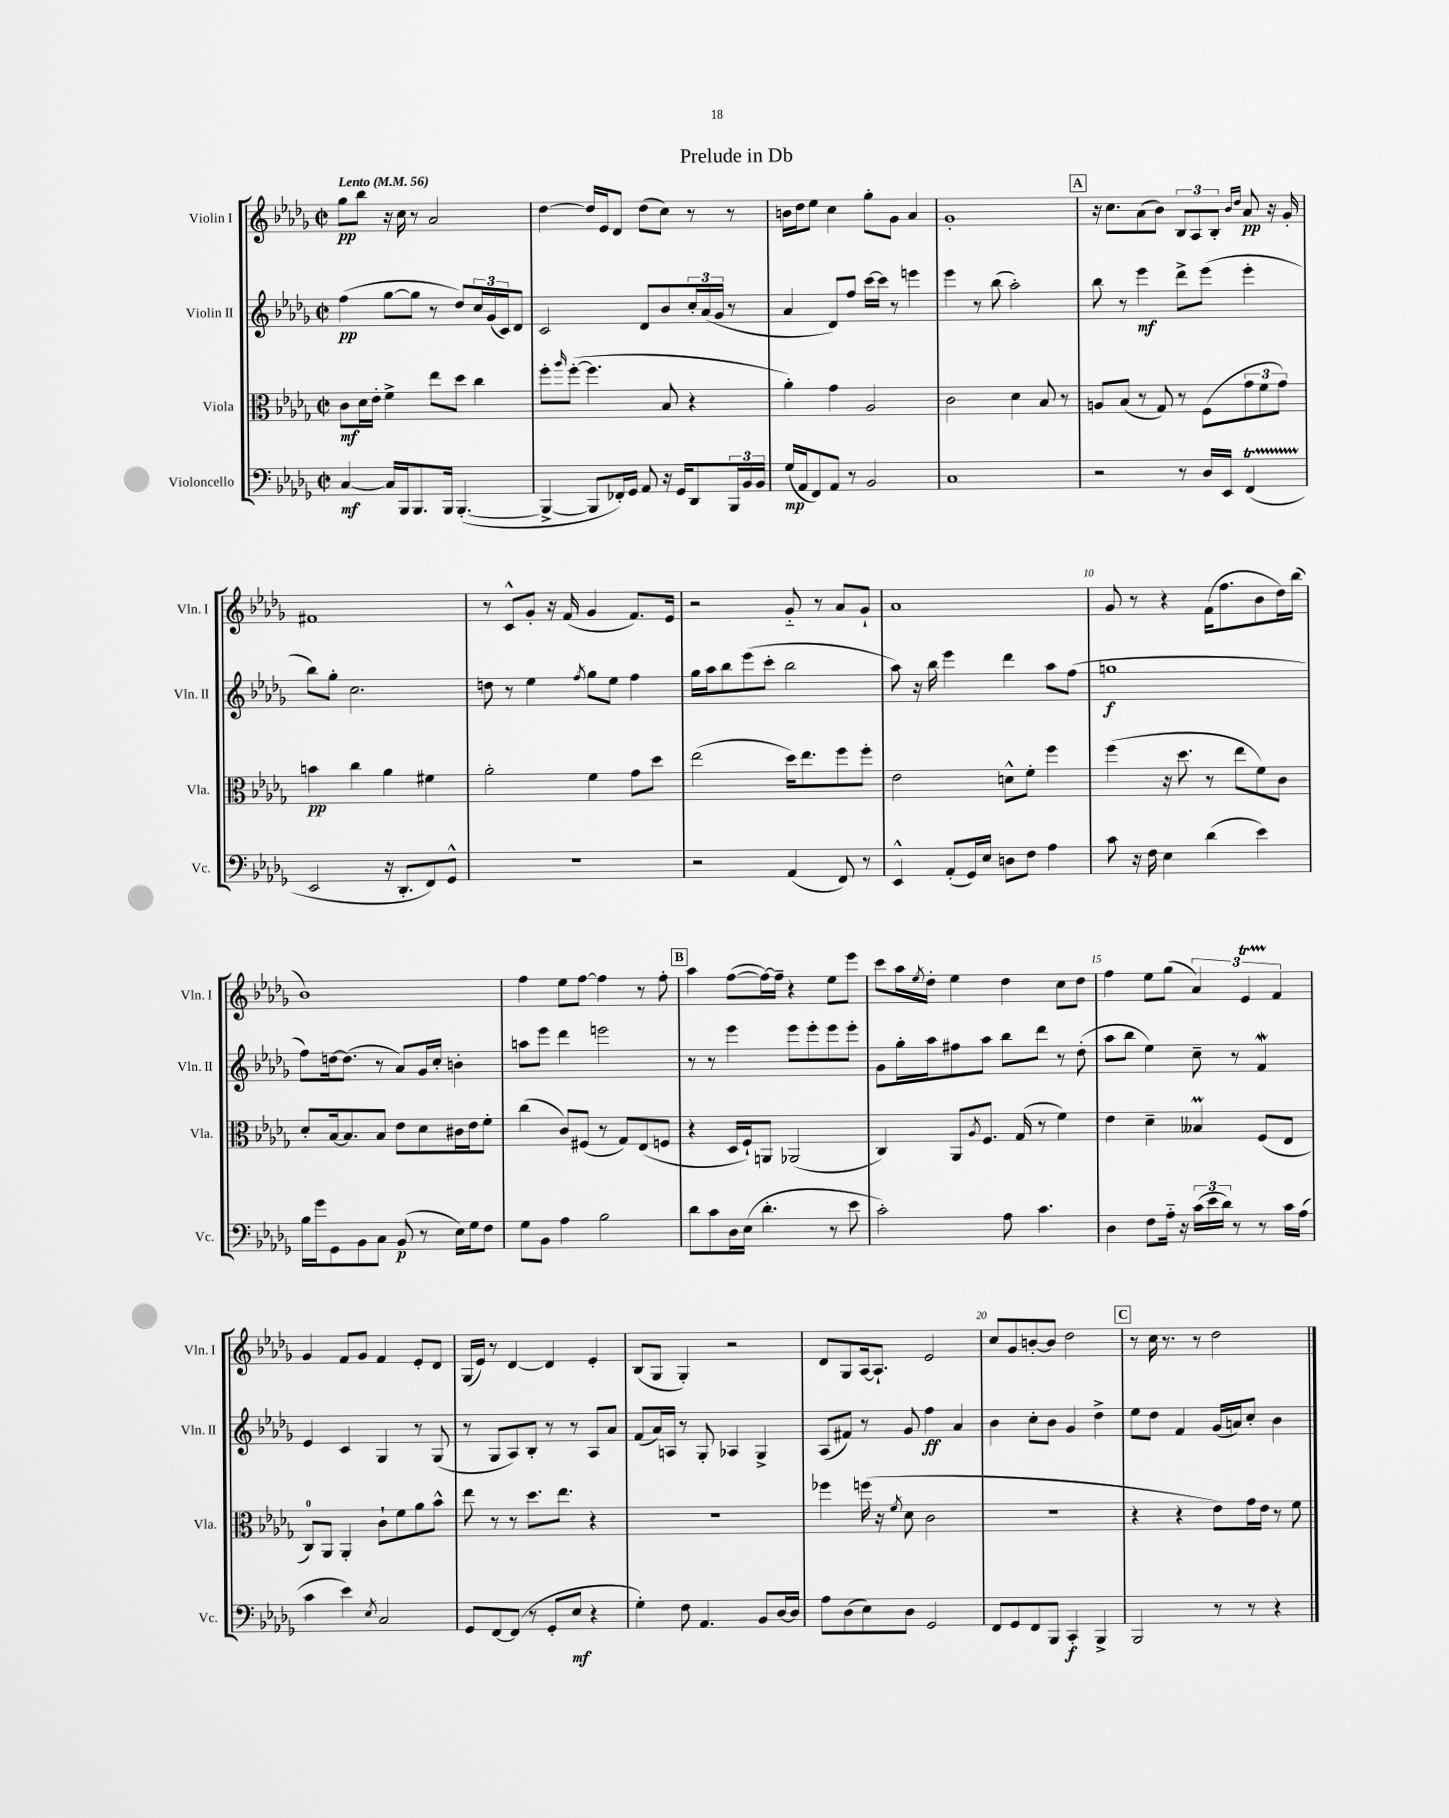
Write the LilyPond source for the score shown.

\header { title = "Prelude in Db" }
<<
\new StaffGroup <<
\new Staff = "s0" \with { instrumentName = "Violin I" shortInstrumentName = "Vln. I" } {
    \clef treble \key des \major \defaultTimeSignature \time 2/2 \tempo "Lento" 4 = 56
    ges''8\pp bes''8 r16 c''16 r8 aes'2 |
    des''4~ des''16 ees'16 des'8 des''8( c''8) r8 r8 |
    b'16 des''16 ees''8 c''4 ges''8-. ges'8 aes'4 |
    ges'1-. |
    \mark \markup { \box "A" } r16 c''8. aes'8( bes'8) \tuplet 3/2 { bes8 aes8 bes8-. } \grace { bes'16 des''16 } aes'8\pp r16 ges'16-. |
    fis'1 |
    r8 c'8-^ ges'8-. r16 f'16( ges'4 f'8.) ees'16 |
    r2 ges'8-_ r8 aes'8 ges'8-! |
    aes'1 |
    ges'8 r8 r4 f'16( f''8. bes'8 des''16) bes''16( |
    bes'1) |
    f''4 ees''8 f''8~ f''4 r8 f''8-. |
    \mark \markup { \box "B" } aes''4 f''8~( f''16~) f''16-- r4 ees''8 ees'''8 |
    c'''8 aes''16 \acciaccatura { ees''8 } des''16-. ees''4 des''4 c''8 des''8 |
    f''4 ees''8 ges''8( \tuplet 3/2 { aes'4) ees'4\startTrillSpan f'4\stopTrillSpan } |
    ges'4 f'8 ges'8 f'4 ees'8-. des'8 |
    ges16( ees'16) r8 des'4~ des'4 ees'4-. |
    bes8( ges8 ges4-.) r2 |
    des'8 ges8 aes16~ aes8.-! ees'2 |
    c''8 ges'8 b'8~-. b'8 des''2 |
    \mark \markup { \box "C" } r8 c''16 r8. r8 des''2 \bar "|." |
}
\new Staff = "s1" \with { instrumentName = "Violin II" shortInstrumentName = "Vln. II" } {
    \clef treble \key des \major \defaultTimeSignature \time 2/2
    f''4\pp( ges''8~ ges''8 r8 des''8) \tuplet 3/2 { c''16 ges'16( c'16) } des'8 |
    c'2 des'8 bes'8 \tuplet 3/2 { c''16-. aes'16( ges'16 } r8 |
    aes'4 des'8) f''8 c'''16~ c'''16 r8 e'''4 |
    ees'''4 r8 bes''8( aes''2-.) |
    \mark \markup { \box "A" } bes''8 r8 ees'''4\mf des'''8-> ees'''8( ees'''4-. |
    bes''8) ges''8-. c''2. |
    d''8 r8 ees''4 \acciaccatura { f''8 } ges''8 ees''8 f''4 |
    ges''16 aes''16 bes''8 ees'''8( c'''8-. bes''2 |
    aes''8) r16 bes''16 ees'''4 des'''4 aes''8 f''8( |
    g''1\f |
    f''8) d''16~ d''8.( r8 aes'8) ges'16 c''16-. b'4-. |
    a''8 ees'''8 des'''4 e'''2 |
    \mark \markup { \box "B" } r8 r8 ees'''4 ees'''8 ees'''8-. ees'''8 ees'''8-. |
    ges'8 ges''16-. aes''16 fis''8 aes''8 bes''8 des'''8 r8 des''8-.( |
    aes''8 bes''8 ees''4) c''8-- r8 f'4\mordent |
    ees'4 c'4 ges4 r8 ges8( |
    r8 ges8 aes8) bes8-. r8 r8 aes8 aes'8 |
    f'8( aes'16) a16 r8 ges8-. aes4 ges4-> |
    aes8( fis'8) r8 ges'8 f''4\ff aes'4 |
    bes'4 c''8-. bes'8 ges'4 des''4-> |
    \mark \markup { \box "C" } ees''8 des''8 f'4 ges'16( a'16) c''8-. bes'4 \bar "|." |
}
\new Staff = "s2" \with { instrumentName = "Viola" shortInstrumentName = "Vla." } {
    \clef alto \key des \major \defaultTimeSignature \time 2/2
    c'8\mf des'16 ees'16-. f'4-> ees''8 des''8 c''4 |
    f''8-. \grace { aes''16 } f''8~-.( f''4. bes8 r4 |
    aes'4-.) ges'4 aes2 |
    c'2 des'4 bes8 r8 |
    \mark \markup { \box "A" } a8 bes8( r8 ges8) r8 f8( \tuplet 3/2 { ges'8 f'8 ges'8) } |
    b'4\pp c''4 aes'4 fis'4 |
    aes'2-. f'4 ges'8 des''8 |
    ees''2( des''16) ees''8. f''8 f''8-. |
    ees'2 d'8-^ f'8-. f''4 |
    f''4( r16 des''8. r8 ees''8 f'8) c'8 |
    des'8-. bes16~ bes8. bes8 ees'8 des'8 cis'16 ees'16 f'8-. |
    c''4( c'8) fis8( r8 ges8) ees8( f8 |
    \mark \markup { \box "B" } r4 des16 f16-!) a,8 aes,2( |
    c4) aes,8 \acciaccatura { aes8 } f8. ges16( r8 f'4) |
    ees'4 des'4-- beses4\prall f8( ees8 |
    c8-0) aes,8 aes,4-. c'8-! f'8 aes'8 bes'8-^ |
    ees''8 r8 r8 des''8. ees''8. r4 |
    R1 |
    fes''4 f''16( r16 \acciaccatura { f'8 } des'8 c'2 |
    r1 |
    \mark \markup { \box "C" } r4 r4 ees'8) ges'16 ees'16 r8 f'8 \bar "|." |
}
\new Staff = "s3" \with { instrumentName = "Violoncello" shortInstrumentName = "Vc." } {
    \clef bass \key des \major \defaultTimeSignature \time 2/2
    c4~\mf c16 bes,,16 bes,,8. bes,,16 bes,,4.~-.( |
    bes,,4~-> bes,,8 fes,16-.) ges,16 aes,8 r16 ges,16 des,8 \tuplet 3/2 { bes,,16 bes,16 bes,16 } |
    ges16\mp( aes,16 f,8) aes,8 r8 bes,2 |
    c1 |
    \mark \markup { \box "A" } r2 r8 des16 ees,16 f,4\startTrillSpan( |
    ees,2\stopTrillSpan r16 des,8.-. f,8) ges,8-^ |
    R1 |
    r2 aes,4( f,8) r8 |
    ees,4-^ aes,8-.( ges,16) ees16 d8 f8 aes4 |
    c'8 r16 f16 ees4 des'4( ees'4) |
    bes16 ges'16 ges,8 bes,8 c8 bes,8\p( r8 ees16) ges16 f8 |
    ges8 bes,8 aes4 bes2 |
    \mark \markup { \box "B" } des'8 c'8 des16 ees16( des'4.-. r8 ees'8 |
    c'2-.) aes8 c'4. |
    des4 f8 aes16-_ r16 \tuplet 3/2 { c'16( ees'16 des'16) } r8 r8 c'16 aes16( |
    c'4 ees'4) \acciaccatura { ees8 } c2 |
    ges,8 f,8~ f,8( r8 ges,8-. ees8\mf r4 |
    ges4-.) f8 aes,4. bes,8 des16~ des16 |
    aes8 des8( ees8) des8 ges,2 |
    f,8 ges,8 f,8 bes,,8 c,4-.\f bes,,4-> |
    \mark \markup { \box "C" } bes,,2 r8 r8 r4 \bar "|." |
}
>>
>>
\layout { \context { \Score \override BarNumber.break-visibility = ##(#f #t #t) barNumberVisibility = #(every-nth-bar-number-visible 5) } }
